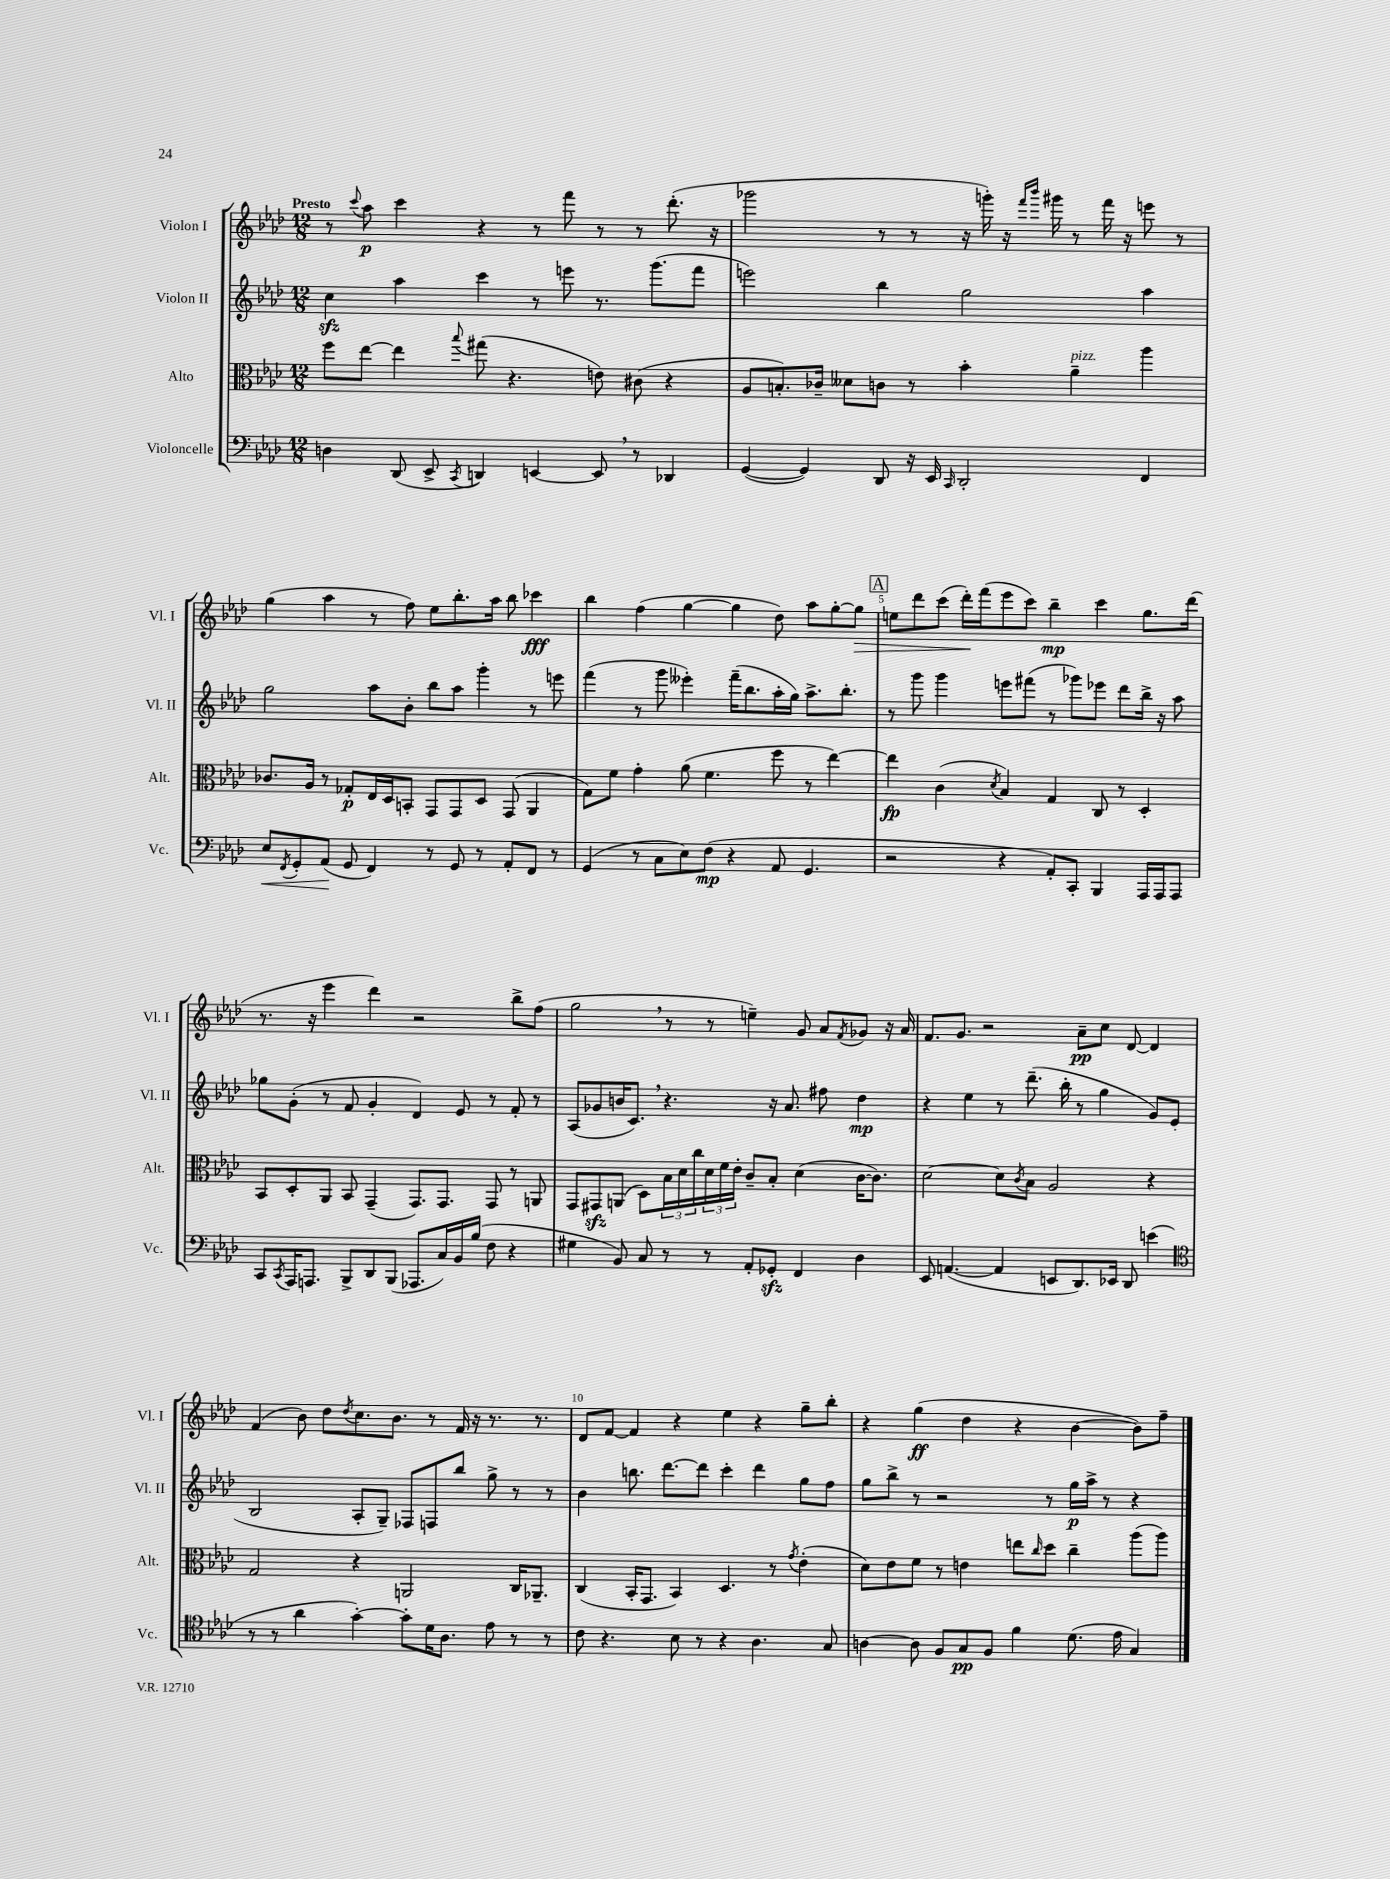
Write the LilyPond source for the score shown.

<<
\new StaffGroup <<
\new Staff = "s0" \with { instrumentName = "Violon I" shortInstrumentName = "Vl. I" } {
    \clef treble \key aes \major \numericTimeSignature \time 12/8 \tempo "Presto"
    r8 \appoggiatura { c'''8 } aes''8\p c'''4 r4 r8 f'''8 r8 r8 des'''8.-.( r16 |
    ges'''2 r8 r8 r16 g'''16-.) r16 \grace { f'''16 bes'''16 } gis'''16 r8 f'''16 r16 e'''8 r8 |
    g''4( aes''4 r8 f''8) ees''8 bes''8.-. aes''16 bes''8 ces'''4\fff |
    bes''4 f''4( g''4~ g''4 des''8) aes''8 g''8~-. g''8\> |
    \mark \markup { \box "A" } e''8 des'''8 c'''8( des'''16-.\!) f'''16( ees'''8 c'''8) bes''4--\mp c'''4 g''8. des'''16( |
    r8. r16 ees'''4 des'''4) r2 bes''8-> f''8( |
    g''2 \breathe r8 r8 e''4--) g'8 aes'8 \acciaccatura { f'8 } ges'8 r16 aes'16 |
    f'8. g'8. r2 aes'8--\pp c''8 des'8~ des'4 |
    f'4( bes'8) des''8 \acciaccatura { des''8 } c''8. bes'8. r8 f'16 r16 r8. r8. |
    des'8 f'8~ f'4 r4 ees''4 r4 g''8-- bes''8-. |
    r4 g''4\ff( des''4 r4 bes'4~ bes'8) f''8-- \bar "|." |
}
\new Staff = "s1" \with { instrumentName = "Violon II" shortInstrumentName = "Vl. II" } {
    \clef treble \key aes \major \numericTimeSignature \time 12/8
    c''4\sfz aes''4 c'''4 r8 e'''8 r8. g'''8.( f'''8 |
    e'''2) bes''4 g''2 aes''4 |
    g''2 aes''8 bes'8-. bes''8 aes''8 g'''4-. r8 e'''8 |
    f'''4( r8 g'''8 eeses'''4-.) f'''16--( bes''8. aes''16-. g''16) aes''8.-> bes''8.-. |
    \mark \markup { \box "A" } r8 g'''8 g'''4 e'''8 fis'''8( r8 ges'''8) ees'''8 des'''8 bes''16-> r16 aes''8 |
    ges''8 g'8-.( r8 f'8 g'4-. des'4) ees'8 r8 f'8-. r8 |
    aes8( ges'8 b'16 c'8.) \breathe r4. r16 aes'8. fis''8 des''4\mp |
    r4 ees''4 r8 des'''8.--( bes''16-. r8 g''4 g'8) ees'8( |
    bes2 aes8-. g8--) fes8 f8 bes''8 g''8-> r8 r8 |
    bes'4 b''8. des'''8.~ des'''8 c'''4-. des'''4 g''8 f''8 |
    g''8 bes''8-> r8 r2 r8 g''16\p aes''16-> r8 r4 \bar "|." |
}
\new Staff = "s2" \with { instrumentName = "Alto" shortInstrumentName = "Alt." } {
    \clef alto \key aes \major \numericTimeSignature \time 12/8
    f''8 ees''8~ ees''4 \appoggiatura { bes''8 } gis''8( r4. e'8) cis'8( r4 |
    aes8 b8.-.) ces'16-- deses'8 c'8 r8 bes'4-. aes'4--^\markup { \italic "pizz." } aes''4 |
    ces'8. aes16 r8 ges8-.\p ees16 des16 b,8-. g,8 g,8 des8 g,8( aes,4 |
    g8) f'8 g'4-. aes'8( f'4. f''8 r8 ees''4~) |
    \mark \markup { \box "A" } ees''4\fp c'4( \acciaccatura { des'8 } bes4) g4 c8 r8 des4-. |
    bes,8 des8-. aes,8 bes,8 g,4--( g,8.) g,8. g,8 r8 a,8 |
    g,8 gis,8\sfz a,8( des8) \tuplet 3/2 { bes16 des'16 c''16 } \tuplet 3/2 { des'16 f'16 ees'16-. } c'8-- bes8-. des'4( c'16~ c'8.) |
    des'2~ des'8 \acciaccatura { c'8 } bes8 aes2 r4 |
    g2 r4 a,2 c16 aes,8.-- |
    c4( bes,16-. g,8. bes,4) des4. r8 \acciaccatura { g'8 } ees'4-.( |
    des'8) ees'8 f'8 r8 e'4 e''8 \grace { c''16 } des''8 c''4-- aes''8( aes''8) \bar "|." |
}
\new Staff = "s3" \with { instrumentName = "Violoncelle" shortInstrumentName = "Vc." } {
    \clef bass \key aes \major \numericTimeSignature \time 12/8
    d4 des,8( ees,8-> \acciaccatura { c,8 } d,4) e,4~ e,8 \breathe r8 des,4 |
    g,4~( g,4) des,8 r16 ees,16 \grace { c,16 } des,2-. f,4 |
    ees8\< \acciaccatura { f,8 } g,8-. aes,8\!( g,8 f,4) r8 g,8 r8 aes,8-. f,8 r8 |
    g,4( r8 c8 ees8) f8\mp( r4 aes,8 g,4. |
    \mark \markup { \box "A" } r2 r4 aes,8-.) c,8-. bes,,4 aes,,16 aes,,16 aes,,8 |
    c,8 \acciaccatura { c,8 } aes,,16 a,,8. bes,,8-> des,8 bes,,8( aes,,8. c16) bes,16 bes16( f8 r4 |
    gis4 bes,8) c8 r8 r8 aes,8-. ges,8-.\sfz f,4 des4 |
    ees,8 a,4.~( a,4 e,8 des,8.) ees,16 des,8 e'4( |
    \clef tenor r8 r8 aes'4 g'4~-.) g'8-. des'16 aes8. ees'8 r8 r8 |
    c'8 r4. bes8 r8 r4 aes4. g8 |
    a4~ a8 f8 g8\pp f8 f'4 des'8.( ees'16 g4) \bar "|." |
}
>>
>>
\layout { \context { \Score \override BarNumber.break-visibility = ##(#f #t #t) barNumberVisibility = #(every-nth-bar-number-visible 5) } }
